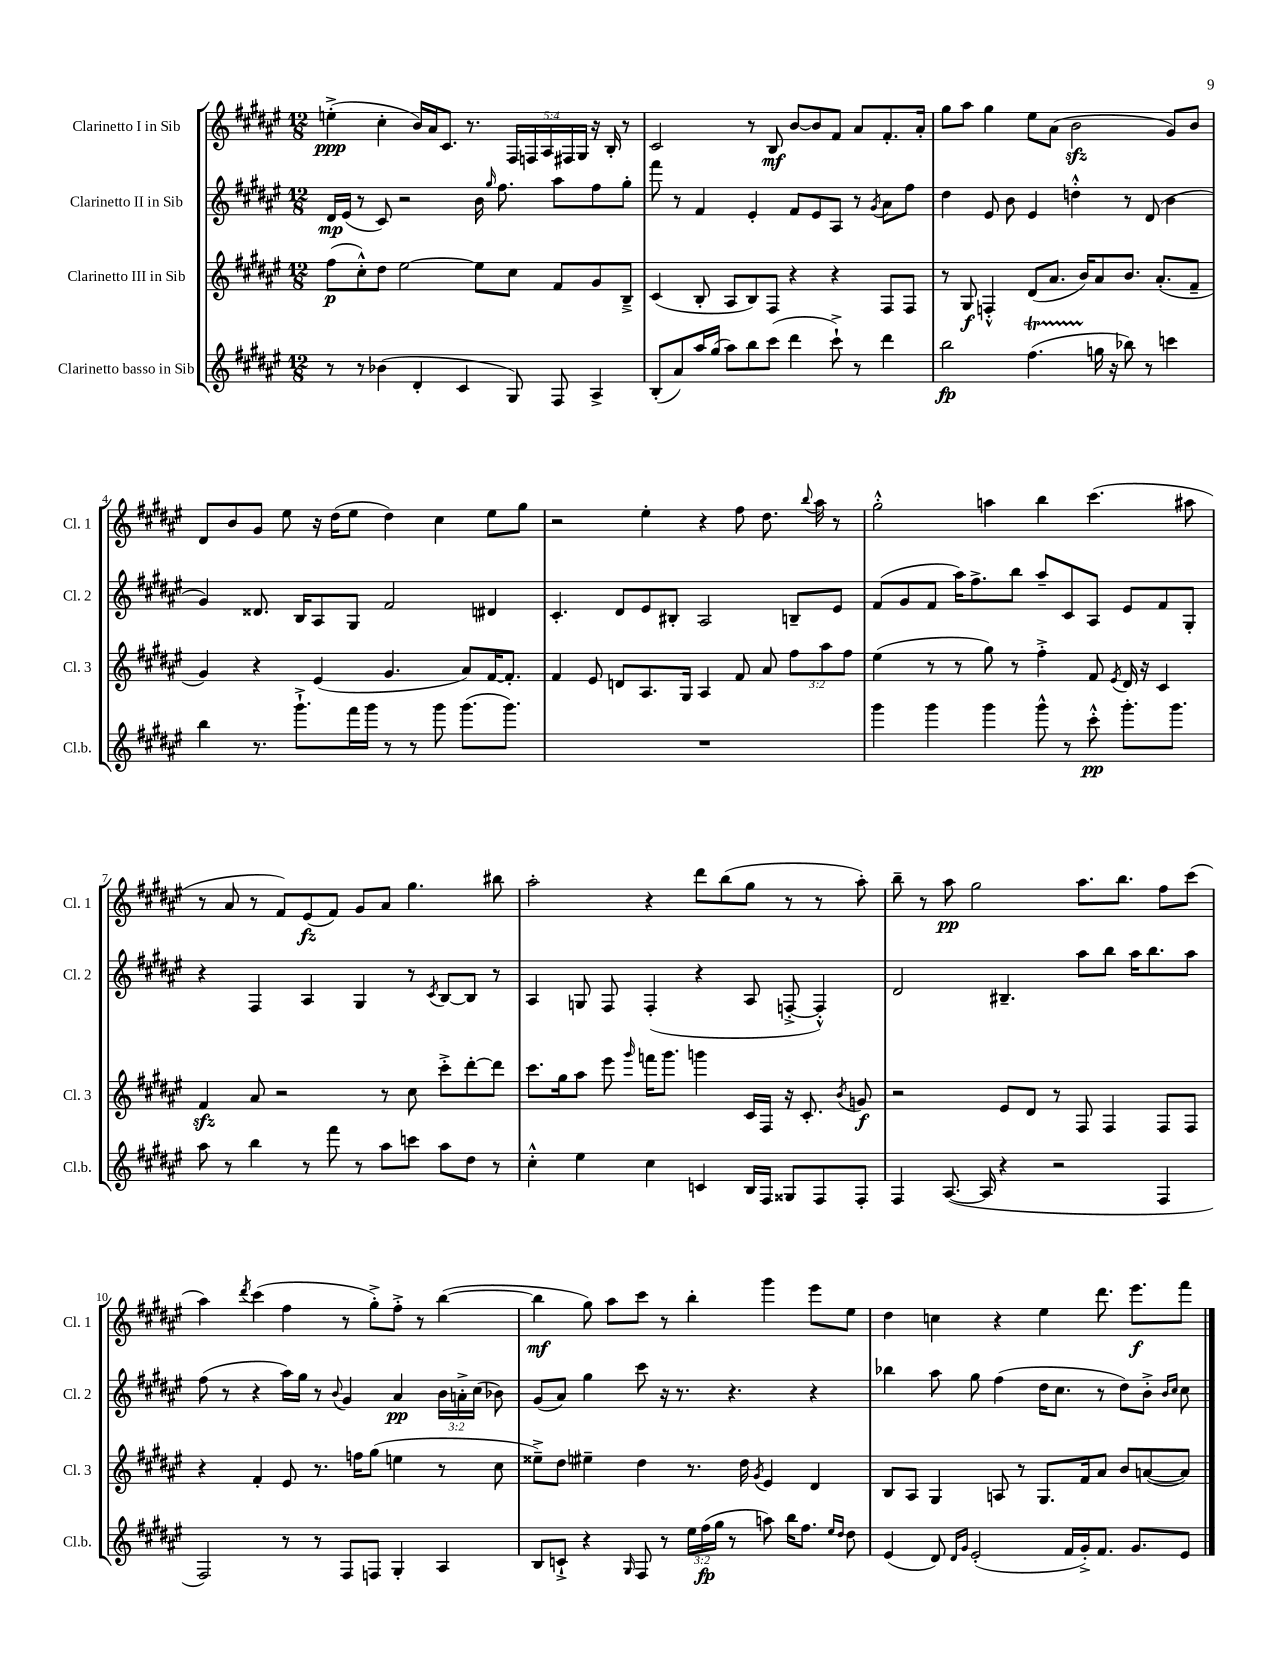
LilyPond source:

<<
\new StaffGroup <<
\new Staff = "s0" \with { instrumentName = "Clarinetto I in Sib" shortInstrumentName = "Cl. 1" } {
    \clef treble \key fis \major \numericTimeSignature \time 12/8 \override Staff.TupletNumber.text = #tuplet-number::calc-fraction-text
    \autoBeamOff e''4-.->\ppp( cis''4-. b'16[) ais'16 cis'8.] r8. \tuplet 5/4 { fis16[ f16 ais16 fis16 gis16] } r16 b16-. r8 |
    cis'2 r8 b8\mf b'8[~ b'8 fis'8] ais'8[ fis'8.-. ais'16]-. |
    gis''8[ ais''8] gis''4 eis''8[ ais'8]( b'2\sfz gis'8[) b'8] |
    dis'8[ b'8 gis'8] eis''8 r16 dis''16[( eis''8] dis''4) cis''4 eis''8[ gis''8] |
    r2 eis''4-. r4 fis''8 dis''8. \appoggiatura { b''8 } ais''16 r8 |
    gis''2-.-^ a''4 b''4 cis'''4.( ais''8 |
    r8 ais'8 r8 fis'8[) eis'8\fz( fis'8]) gis'8[ ais'8] gis''4. bis''8 |
    ais''2-. r4 dis'''8[ b''8( gis''8] r8 r8 ais''8-.) |
    b''8-- r8 ais''8\pp gis''2 ais''8.[ b''8.] fis''8[ cis'''8]( |
    ais''4) \acciaccatura { dis'''8 } cis'''4( fis''4 r8 gis''8[-.->) fis''8]-.-> r8 b''4~( |
    b''4\mf gis''8) ais''8[ cis'''8] r8 b''4-. gis'''4 eis'''8[ eis''8] |
    dis''4 c''4 r4 eis''4 dis'''8. eis'''8.[\f fis'''8] \bar "|." |
}
\new Staff = "s1" \with { instrumentName = "Clarinetto II in Sib" shortInstrumentName = "Cl. 2" } {
    \clef treble \key fis \major \numericTimeSignature \time 12/8 \override Staff.TupletNumber.text = #tuplet-number::calc-fraction-text
    \autoBeamOff dis'16[\mp eis'16]( r8 cis'8) r2 b'16 \grace { gis''16 } fis''8. ais''8[ fis''8 gis''8]-. |
    fis'''8 r8 fis'4 eis'4-. fis'8[ eis'8 ais8] r8 \acciaccatura { gis'8 } ais'8[ fis''8] |
    dis''4 eis'8 b'8 eis'4 d''4-.-^ r8 dis'8( b'4 |
    gis'4) disis'8. b16[ ais8 gis8] fis'2 dis'4 |
    cis'4.-. dis'8[ eis'8 bis8]-. ais2 b8[-- eis'8] |
    fis'8[( gis'8 fis'8] ais''16[) fis''8.-> b''8] ais''8[-- cis'8 ais8] eis'8[ fis'8 gis8]-. |
    r4 fis4 ais4 gis4 r8 \acciaccatura { cis'8 } b8[~ b8] r8 |
    ais4 g8 fis8 fis4-.( r4 ais8 f8~-.-> f4-.-^) |
    dis'2 bis4.-- ais''8[ b''8] ais''16[ b''8. ais''8] |
    fis''8( r8 r4 ais''16[) gis''16] r8 \appoggiatura { b'8 } gis'4 ais'4\pp \tuplet 3/2 { b'16[ a'16-.-> cis''16]( } bes'8) |
    gis'8[( ais'8]) gis''4 cis'''8 r16 r8. r4. r4 |
    bes''4 ais''8 gis''8 fis''4( dis''16[ cis''8.] r8 dis''8[) b'8]-.-> \grace { b'16[ cis''16] } cis''8 \bar "|." |
}
\new Staff = "s2" \with { instrumentName = "Clarinetto III in Sib" shortInstrumentName = "Cl. 3" } {
    \clef treble \key fis \major \numericTimeSignature \time 12/8 \override Staff.TupletNumber.text = #tuplet-number::calc-fraction-text
    \autoBeamOff fis''8[\p( cis''8-.-^) dis''8] eis''2~ eis''8[ cis''8] fis'8[ gis'8 b8]---> |
    cis'4( b8-. ais8[ b8) fis8] r4 r4 fis8[ fis8] |
    r8 gis8\f f4-.-^ dis'8[( ais'8.] b'16[) ais'8 b'8.] ais'8.[-.( fis'8]-- |
    gis'4) r4 eis'4( gis'4. ais'8[) fis'16~ fis'8.]-. |
    fis'4 eis'8 d'8[ ais8. gis16] ais4 fis'8 ais'8 \tuplet 3/2 { fis''8[ ais''8 fis''8] } |
    eis''4( r8 r8 gis''8) r8 fis''4-.-> fis'8 \acciaccatura { eis'8 } dis'16 r16 cis'4 |
    fis'4\sfz ais'8 r2 r8 cis''8 cis'''8[-.-> dis'''8~-. dis'''8] |
    cis'''8.[ gis''16 ais''8] eis'''8 \grace { gis'''16 } f'''16[ gis'''8.] g'''4 cis'16[ fis16] r16 cis'8.-. \acciaccatura { b'8 } g'8\f |
    r2 eis'8[ dis'8] r8 fis8 fis4 fis8[ fis8] |
    r4 fis'4-. eis'8 r8. f''16[ gis''8]( e''4 r8 cis''8 |
    eisis''8[--->) dis''8] eis''4-- dis''4 r8. dis''16 \acciaccatura { gis'8 } eis'4 dis'4 |
    b8[ ais8] gis4 a8 r8 gis8.[ fis'16 ais'8] b'8[ a'8~( a'8]) \bar "|." |
}
\new Staff = "s3" \with { instrumentName = "Clarinetto basso in Sib" shortInstrumentName = "Cl.b." } {
    \clef treble \key fis \major \numericTimeSignature \time 12/8 \override Staff.TupletNumber.text = #tuplet-number::calc-fraction-text
    \autoBeamOff r8 r8 bes'4( dis'4-. cis'4 gis8) fis8 ais4-> |
    b8[-.( ais'8) ais''16 gis''16]( ais''8[) b''8 cis'''8]( dis'''4 cis'''8-!->) r8 dis'''4 |
    b''2\fp fis''4.\startTrillSpan( g''16\stopTrillSpan r16 bes''8) r8 c'''4 |
    b''4 r8. gis'''8.[-!-> fis'''16 gis'''16] r8 r8 gis'''8 gis'''8.[( gis'''8.]) |
    R1. |
    gis'''4 gis'''4 gis'''4 gis'''8-^ r8 cis'''8-.-^\pp gis'''8.[-. gis'''8.] |
    ais''8 r8 b''4 r8 fis'''8 r8 ais''8[ c'''8] ais''8[ dis''8] r8 |
    cis''4-.-^ eis''4 cis''4 c'4 b16[ fis16] gisis8[ fis8 fis8]-. |
    fis4 ais8.~( ais16 r4 r2 fis4 |
    fis2) r8 r8 fis8[ f8] gis4-. ais4 |
    b8[ c'8]-!-> r4 \grace { gis16 } fis8 r8 \tuplet 3/2 { eis''16[ fis''16\fp( gis''16] } r8 a''8) b''16[ fis''8.] \grace { eis''16[ dis''16] } dis''8 |
    eis'4( dis'8) \grace { dis'16[ gis'16] } eis'2-.( fis'16[ gis'16-.->) fis'8.] gis'8.[ eis'8] \bar "|." |
}
>>
>>
